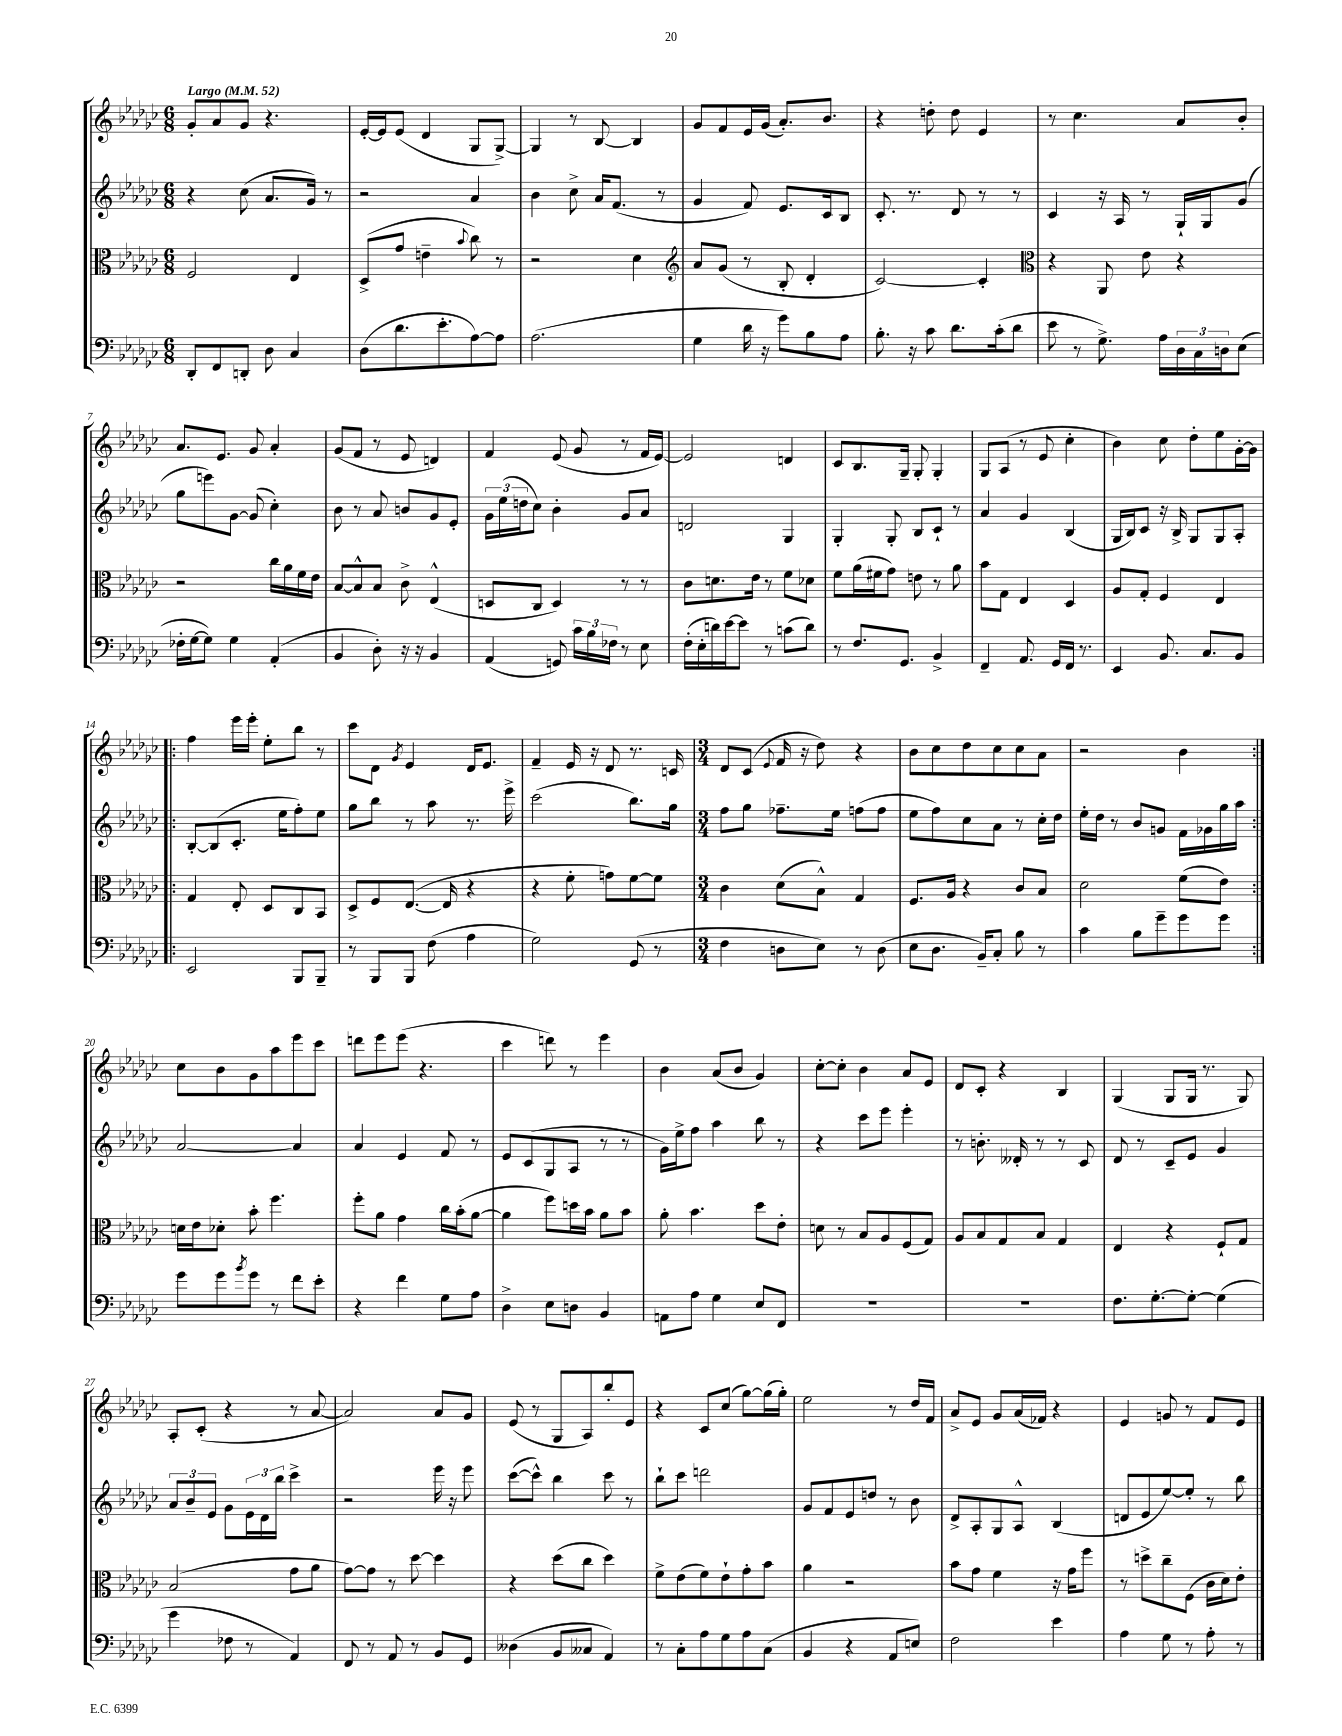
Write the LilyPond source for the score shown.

<<
\new StaffGroup <<
\new Staff = "s0" {
    \clef treble \key ges \major \numericTimeSignature \time 6/8 \tempo "Largo" 4 = 52
    ges'8-. aes'8 ges'8 r4. |
    ees'16~-. ees'16 ees'8( des'4 ges8 ges8~->) |
    ges4 r8 bes8~ bes4 |
    ges'8 f'8 ees'16 ges'16( aes'8.-.) bes'8. |
    r4 d''8-. d''8 ees'4 |
    r8 ces''4. aes'8 bes'8-. |
    aes'8. ees'8. ges'8 aes'4-. |
    ges'8( f'8 r8 ees'8 d'4) |
    f'4 ees'8( ges'8 r8 f'16 ees'16~) |
    ees'2 d'4 |
    ces'8 bes8. ges16-- ges8-. ges4-. |
    ges8 aes8( r8 ees'8 ces''4-. |
    bes'4) ces''8 des''8-. ees''8 ges'16~-. ges'16 |
    \repeat volta 2 { f''4 ees'''16 ees'''16-. ees''8-. bes''8 r8 |
    ces'''8 des'8 \acciaccatura { ges'8 } ees'4 des'16 ees'8. |
    f'4-- ees'16 r16 des'8 r8. c'16 |
    \numericTimeSignature \time 3/4 des'8 ces'8( \appoggiatura { ees'8 } f'16 r16 des''8) r4 |
    bes'8 ces''8 des''8 ces''8 ces''8 aes'8 |
    r2 bes'4 | }
    ces''8 bes'8 ges'8 aes''8 ees'''8 ces'''8 |
    d'''8 ees'''8 ees'''8( r4. |
    ces'''4 d'''8) r8 ees'''4 |
    bes'4 aes'8( bes'8 ges'4) |
    ces''8~-. ces''8-. bes'4 aes'8 ees'8 |
    des'8 ces'8-. r4 bes4 |
    ges4( ges8 ges16 r8. ges8) |
    aes8-. ces'8-.( r4 r8 aes'8~ |
    aes'2) aes'8 ges'8 |
    ees'8( r8 ges8 aes8) bes''8-. ees'8 |
    r4 ces'8 ces''8( ges''8~) ges''16( ges''16-.) |
    ees''2 r8 des''16 f'16 |
    aes'8-> ees'8 ges'8 aes'16( fes'16) r4 |
    ees'4 g'8 r8 f'8 ees'8 \bar "|." |
}
\new Staff = "s1" {
    \clef treble \key ges \major \numericTimeSignature \time 6/8
    r4 ces''8( aes'8. ges'16) r8 |
    r2 aes'4 |
    bes'4 ces''8-> aes'16 f'8.( r8 |
    ges'4 f'8) ees'8. ces'16 bes8 |
    ces'8.-. r8. des'8 r8 r8 |
    ces'4 r16 aes16 r8 ges16-! ges16 ges'8( |
    ges''8 e'''8) ges'8~ ges'8( ces''4-.) |
    bes'8 r8 aes'8 b'8 ges'8 ees'8-. |
    \tuplet 3/2 { ges'16 ees''16( d''16 } ces''8) bes'4-. ges'8 aes'8 |
    d'2 ges4 |
    ges4-. ges8-. bes8 ces'8-! r8 |
    aes'4 ges'4 bes4( |
    ges16 bes16) ces'8 r16 bes16-> ges8 ges8 aes8-. |
    \repeat volta 2 { bes8~-. bes8( ces'8.-. ees''16 f''8-.) ees''8 |
    ges''8 bes''8 r8 aes''8 r8. ees'''16-> |
    ces'''2( bes''8.) ges''16 |
    \numericTimeSignature \time 3/4 f''8 ges''8 fes''8.-- ees''16 f''8( f''8 |
    ees''8 f''8) ces''8 aes'8 r8 ces''16-. des''16 |
    ees''16-. des''16 r8 bes'8 g'8 f'16 ges'16 ges''16 aes''16 | }
    aes'2~ aes'4 |
    aes'4 ees'4 f'8 r8 |
    ees'8 ces'8( ges8 aes8 r8 r8 |
    ges'16) ees''16-> f''8 aes''4 bes''8 r8 |
    r4 ces'''8 ees'''8 ees'''4-. |
    r8 b'8.-. deses'16-. r8 r8 ces'8 |
    des'8 r8 ces'8-- ees'8 ges'4 |
    \tuplet 3/2 { aes'8 bes'8-- ees'8 } ges'8 \tuplet 3/2 { ees'16 des'16 bes''16 } ces'''4-> |
    r2 ees'''16 r16 ees'''8 |
    ces'''8~( ces'''8-^) bes''4 ces'''8 r8 |
    bes''8-! ces'''8 d'''2 |
    ges'8 f'8 ees'8 d''8 r8 bes'8 |
    des'8-> aes8-. ges8 aes8-^ bes4( |
    d'8 ees'8 ees''8~) ees''8-. r8 bes''8 \bar "|." |
}
\new Staff = "s2" {
    \clef alto \key ges \major \numericTimeSignature \time 6/8
    f2 ees4 |
    des8->( ges'8 e'4-- \appoggiatura { bes'8 } ces''8) r8 |
    r2 des'4 |
    \clef treble aes'8 ges'8( r8 bes8-. des'4-. |
    ces'2~) ces'4-. |
    \clef alto r4 aes,8 ees'8 r4 |
    r2 ces''16 aes'16 f'16 ees'16 |
    bes8~ bes8-^ bes8 ces'8-> ees4-^( |
    d8 ces8 d4) r8 r8 |
    ces'8 d'8. ees'16 r8 f'8 des'8 |
    f'8 aes'16( fis'16 ges'8) e'8 r8 aes'8 |
    bes'8 ges8 ees4 des4 |
    aes8 ges8-. f4 ees4 |
    \repeat volta 2 { ges4 ees8-. des8 ces8 bes,8 |
    des8-> f8 ees8.~( ees16 r4 |
    r4 f'8-. g'8) f'8~ f'8 |
    \numericTimeSignature \time 3/4 ces'4 des'8( bes8-^) ges4 |
    f8. aes16 r4 ces'8 bes8 |
    des'2 f'8( ees'8) | }
    d'16 ees'16 des'8-. bes'8-. f''4. |
    f''8-. aes'8 ges'4 ces''16 bes'16-.( aes'8~ |
    aes'4 f''8) d''16 bes'16 aes'8 bes'8 |
    aes'8-. bes'4. des''8 ees'8-. |
    d'8 r8 bes8 aes8 f8( ges8) |
    aes8 bes8 ges8 bes8 ges4 |
    ees4 r4 f8-! ges8 |
    bes2( ges'8 aes'8 |
    ges'8~) ges'8 r8 des''8~ des''4 |
    r4 des''8( ces''8 des''4) |
    f'8-> ees'8( f'8) ees'8-! ges'8-. bes'8 |
    aes'4 r2 |
    bes'8 ges'8 f'4 r16 ges'16 f''8 |
    r8 d''8-> ces''8-- f8( ces'16 des'16) ees'8-. \bar "|." |
}
\new Staff = "s3" {
    \clef bass \key ges \major \numericTimeSignature \time 6/8
    des,8-. f,8 d,8-. des8 ces4 |
    des8( des'8. ees'8.-. aes8~) aes8 |
    aes2.( |
    ges4 des'16 r16 ges'8) bes8 aes8 |
    bes8.-. r16 ces'8 des'8. ces'16-.( des'8 |
    ees'8 r8 ges8.->) aes16 \tuplet 3/2 { des16 ces16 d16 } ees8( |
    fes16-. ges16~ ges8) ges4 aes,4-.( |
    bes,4 des8-.) r16 r16 bes,4 |
    aes,4( g,8) \tuplet 3/2 { ces'16 bes16 fes16 } r8 ees8 |
    f16-.( ees16-. d'16) ees'16~ ees'8 r8 c'8( d'8) |
    r8 f8. ges,8. bes,4-> |
    f,4-- aes,8. ges,16 f,16 r8. |
    ees,4 bes,8. ces8. bes,8 |
    \repeat volta 2 { ees,2 bes,,8 bes,,8-- |
    r8 bes,,8 bes,,8 f8( aes4 |
    ges2) ges,8( r8 |
    \numericTimeSignature \time 3/4 f4 d8 ees8) r8 d8( |
    ees8 des8. bes,16--) ces8-. bes8 r8 |
    ces'4 bes8 ges'8-- ges'8 ges'8 | }
    ges'8 ges'8 \acciaccatura { bes'8 } ges'8 r8 f'8 ees'8-. |
    r4 f'4 ges8 aes8 |
    des4-> ees8 d8 bes,4 |
    a,8 aes8 ges4 ees8 f,8 |
    R2. |
    R2. |
    f8. ges8.~-. ges8~-. ges4( |
    ges'4 fes8 r8 aes,4) |
    f,8 r8 aes,8 r8 bes,8 ges,8 |
    deses4( bes,8 ceses8 aes,4) |
    r8 ces8-. aes8 ges8 aes8 ces8( |
    bes,4 r4 aes,8 e8) |
    f2 ees'4 |
    aes4 ges8 r8 aes8-. r8 \bar "|." |
}
>>
>>
